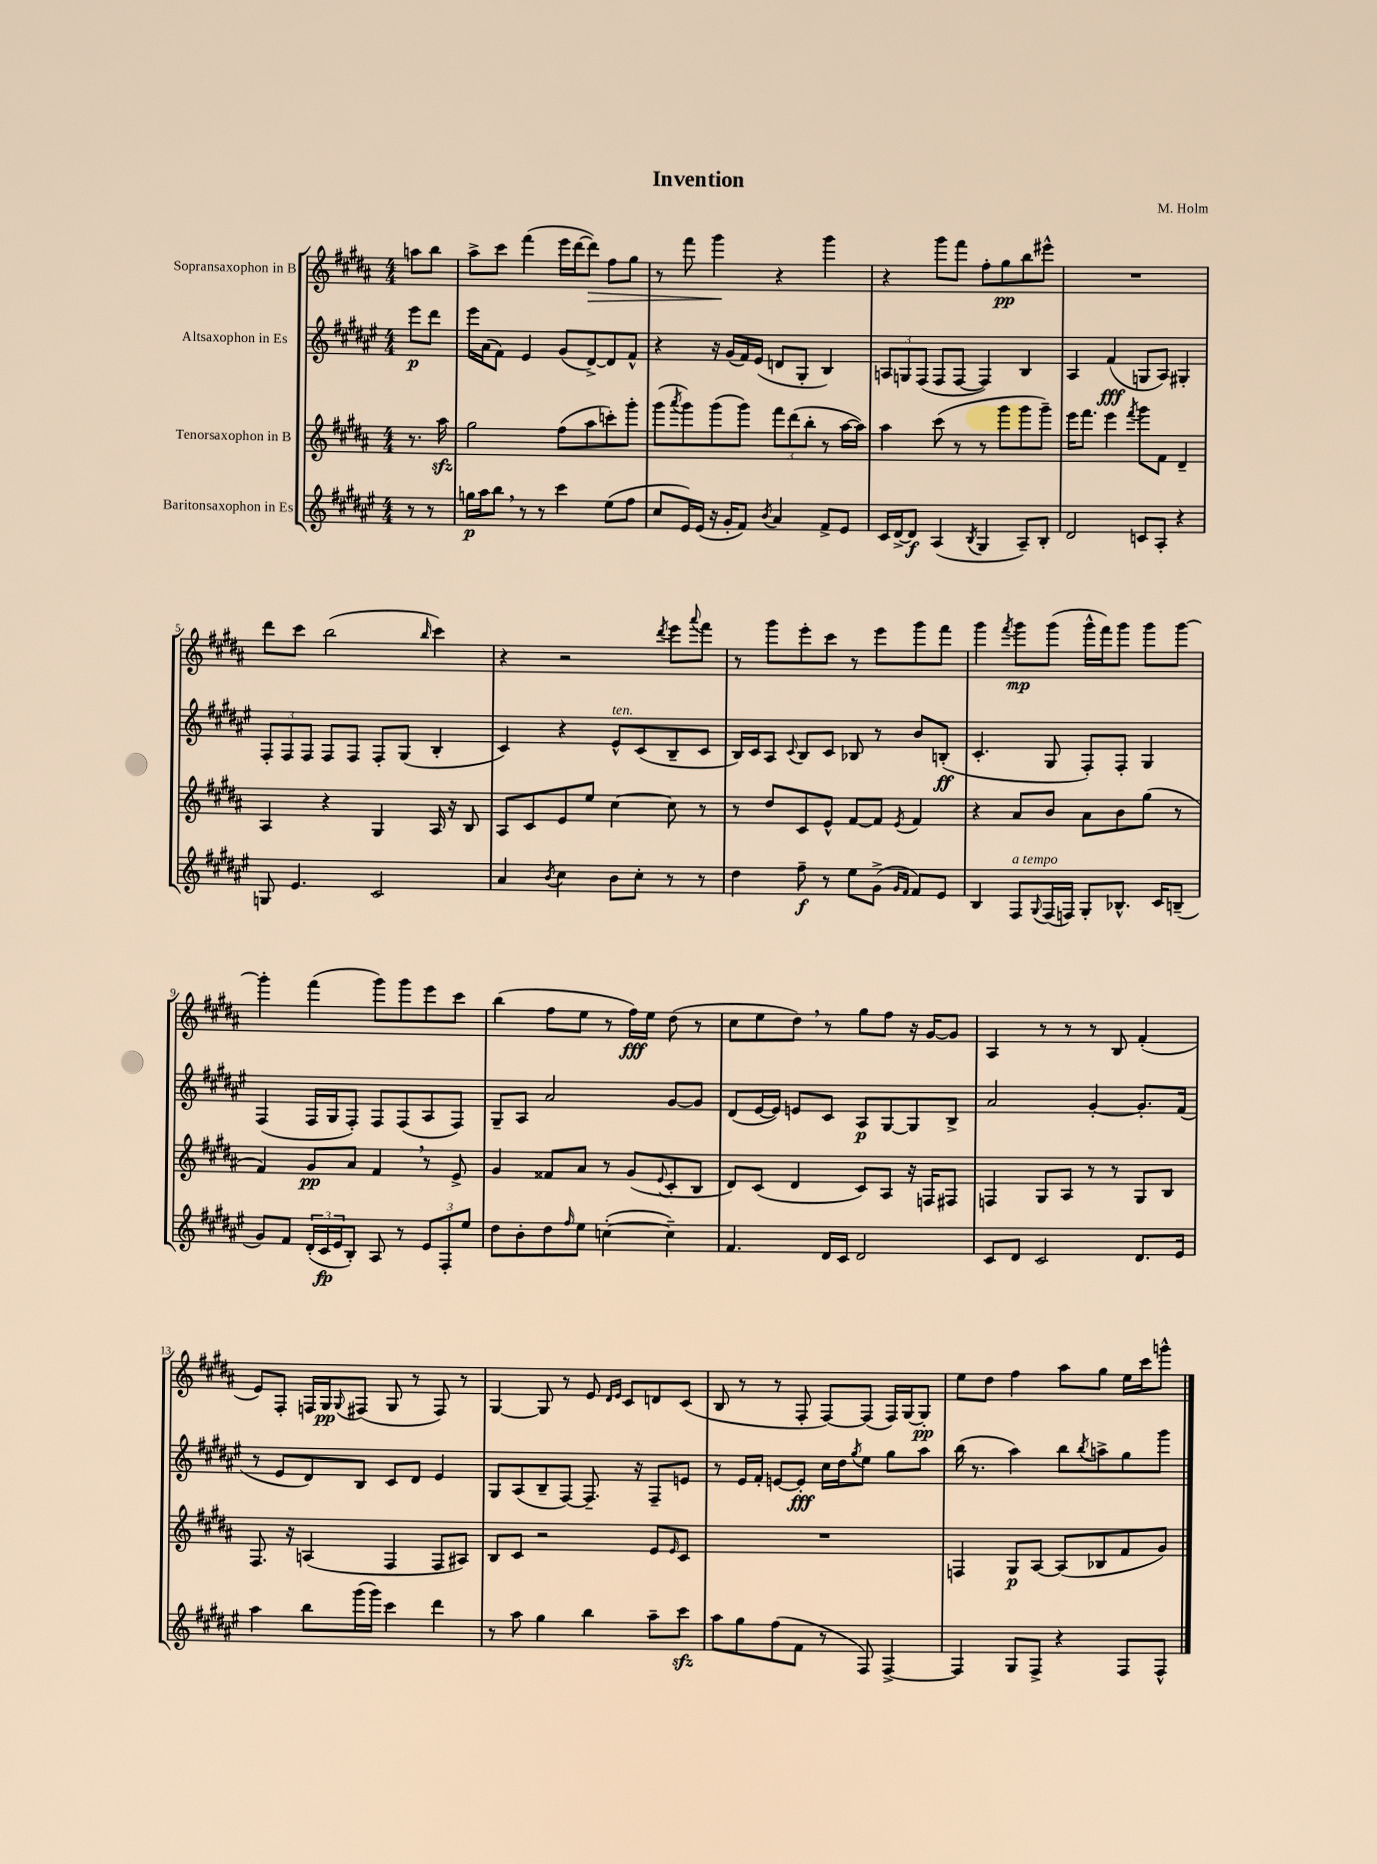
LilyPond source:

\header { title = "Invention" composer = "M. Holm" }
<<
\new StaffGroup <<
\new Staff = "s0" \with { instrumentName = "Sopransaxophon in B" } {
    \clef treble \key b \major \numericTimeSignature \time 4/4 \partial 4
    a''8 b''8 |
    ais''8-> cis'''8 fis'''4( e'''16 dis'''16~ dis'''8\>) fis''8 gis''8 |
    r8 fis'''8 gis'''4\! r4 gis'''4 |
    r4 gis'''8 fis'''8 fis''8-. gis''8\pp b''8 eis'''8-^ |
    R1 |
    dis'''8 cis'''8 b''2( \grace { b''16 } cis'''4) |
    r4 r2 \acciaccatura { dis'''8 } e'''8 \appoggiatura { ais'''8 } fis'''8 |
    r8 gis'''8 e'''8-. cis'''8 r8 e'''8 gis'''8 fis'''8 |
    gis'''4 \acciaccatura { fis'''8 } gis'''8\mp gis'''8( gis'''16-^ fis'''16) gis'''8 gis'''8 gis'''8~ |
    gis'''4-. fis'''4( gis'''8) gis'''8 e'''8 cis'''8 |
    b''4( fis''8 e''8 r8 fis''16\fff) e''16 dis''8( r8 |
    cis''8 e''8 dis''8) \breathe r8 gis''8 fis''8 r16 gis'16~ gis'8 |
    ais4 r8 r8 r8 b8 fis'4-.( |
    e'8) fis8-. f16 gis16\pp \appoggiatura { gis8 } fis8( gis8 r8 fis8) r8 |
    gis4~ gis8 r8 e'8 \grace { dis'16 e'16 } cis'8 d'8 cis'8( |
    b8 r8 r8 fis8-. fis8~) fis8( fis16) gis16~ gis8-.\pp |
    e''8 dis''8 fis''4 ais''8 gis''8 e''16 cis'''16 g'''8-^ \bar "|." |
}
\new Staff = "s1" \with { instrumentName = "Altsaxophon in Es" } {
    \clef treble \key fis \major \numericTimeSignature \time 4/4 \partial 4
    eis'''8\p dis'''8 |
    eis'''16 ais'16( fis'8) eis'4 gis'8( dis'8~->) dis'8 fis'8-^ |
    r4 r16 gis'16( fis'16) eis'16( d'8 gis8-. b4) |
    \tuplet 3/2 { a8 g8 fis8( } fis8 fis8~ fis4) b4 |
    ais4 fis'4\fff( g8 ais8) gis4-. |
    \tuplet 3/2 { fis8-. fis8 fis8 } fis8 fis8 fis8-. gis8( b4-. |
    cis'4) r4 eis'8-^^\markup { \italic "ten." } cis'8( b8-- cis'8 |
    b16) cis'16 ais8 \appoggiatura { cis'8 } b8 cis'8 bes8 r8 b'8 b8-.\ff( |
    cis'4.-. gis8 fis8-.) fis8-. gis4 |
    fis4( fis16 gis16 fis8-.) fis8 fis8( ais8 fis8) |
    gis8-- ais8 ais'2 gis'8~ gis'8 |
    dis'8( eis'16~ eis'16) e'8 cis'8 ais8\p gis8~ gis8 b8-> |
    ais'2 gis'4~-. gis'8.-. fis'16( |
    r8 eis'8 dis'8) b8 cis'8 dis'8 eis'4 |
    gis8 ais8( b8-- fis8~) fis8.-- r16 fis8-- e'8 |
    r8 eis'16 fis'16-. e'8~ e'8-.\fff cis''16 dis''16 \acciaccatura { gis''8 } eis''8 gis''8 ais''8 |
    b''16( r8. ais''4) b''8 \acciaccatura { b''8 } a''8-> gis''8 gis'''8 \bar "|." |
}
\new Staff = "s2" \with { instrumentName = "Tenorsaxophon in B" } {
    \clef treble \key b \major \numericTimeSignature \time 4/4 \partial 4
    r8. ais''16\sfz |
    gis''2 fis''8( ais''8 c'''8-.) gis'''8-. |
    gis'''8( \acciaccatura { ais'''8 } gis'''8) gis'''8( gis'''8) \tuplet 3/2 { fis'''8 dis'''8( b''8-. } r8 ais''16~ ais''16) |
    ais''4 cis'''8( r8 r8 gis'''8 gis'''8 gis'''8--) |
    e'''16 fis'''8. e'''4 \acciaccatura { fis'''8 } gis'''8 fis'8 dis'4-- |
    ais4 r4 gis4 ais16 r16 b8 |
    ais8 cis'8 e'8 e''8 cis''4~ cis''8 r8 |
    r8 dis''8 cis'8 e'8-^ fis'8~ fis'8 \acciaccatura { e'8 } fis'4 |
    r4 ais'8 b'8 ais'8 b'8 gis''8( r8 |
    fis'4) gis'8\pp ais'8 fis'4 \breathe r8 e'8-> |
    gis'4 fisis'8 ais'8 r8 gis'8( \appoggiatura { e'8 } cis'8-. b8 |
    dis'8) cis'8( dis'4 cis'8) ais8 r16 f16 fis8 |
    f4 gis8 ais8 r8 r8 gis8 b8 |
    fis8. r16 a4( fis4 fis8 ais8) |
    b8 cis'8 r2 e'8 \grace { e'16 } cis'8 |
    R1 |
    f4 gis8\p ais8~ ais8( bes8 fis'8 gis'8) \bar "|." |
}
\new Staff = "s3" \with { instrumentName = "Baritonsaxophon in Es" } {
    \clef treble \key fis \major \numericTimeSignature \time 4/4 \partial 4
    r8 r8 |
    g''16\p ais''16 b''8 \breathe r8 r8 cis'''4 eis''8( fis''8 |
    cis''8 eis'16) eis'16( r16 gis'16-. fis'8) \acciaccatura { b'8 } ais'4 fis'8-> eis'8 |
    cis'16 dis'16~-> dis'8\f ais4( \acciaccatura { b8 } gis4 ais8--) b8-. |
    dis'2 c'8 ais8-. r4 |
    g8 eis'4. cis'2 |
    ais'4 \acciaccatura { b'8 } cis''4 b'8 cis''8-. r8 r8 |
    dis''4 fis''8--\f r8 eis''8 gis'8->( \grace { gis'16 fis'16 } fis'8) eis'8 |
    b4 fis8^\markup { \italic "a tempo" } \appoggiatura { gis8 } fis16( f16) gis8-. bes8.-^ cis'16 b8--( |
    gis'8) fis'8 \tuplet 3/2 { dis'16-.( cis'16\fp eis'16 } b8-.) ais8 r8 \tuplet 3/2 { eis'8 fis8-. eis''8 } |
    dis''8 b'8-. dis''8 \grace { fis''16 } eis''8 c''4~-.( c''4--) |
    fis'4. dis'16 cis'16 dis'2 |
    cis'8 dis'8 cis'2 dis'8. eis'16 |
    ais''4 b''8 gis'''16( gis'''16) cis'''4 dis'''4 |
    r8 ais''8 gis''4 b''4 ais''8-- cis'''8\sfz |
    ais''8 gis''8 fis''8( fis'8 r8 fis8) fis4~-> |
    fis4 gis8 fis8-> r4 fis8 fis8-^ \bar "|." |
}
>>
>>
